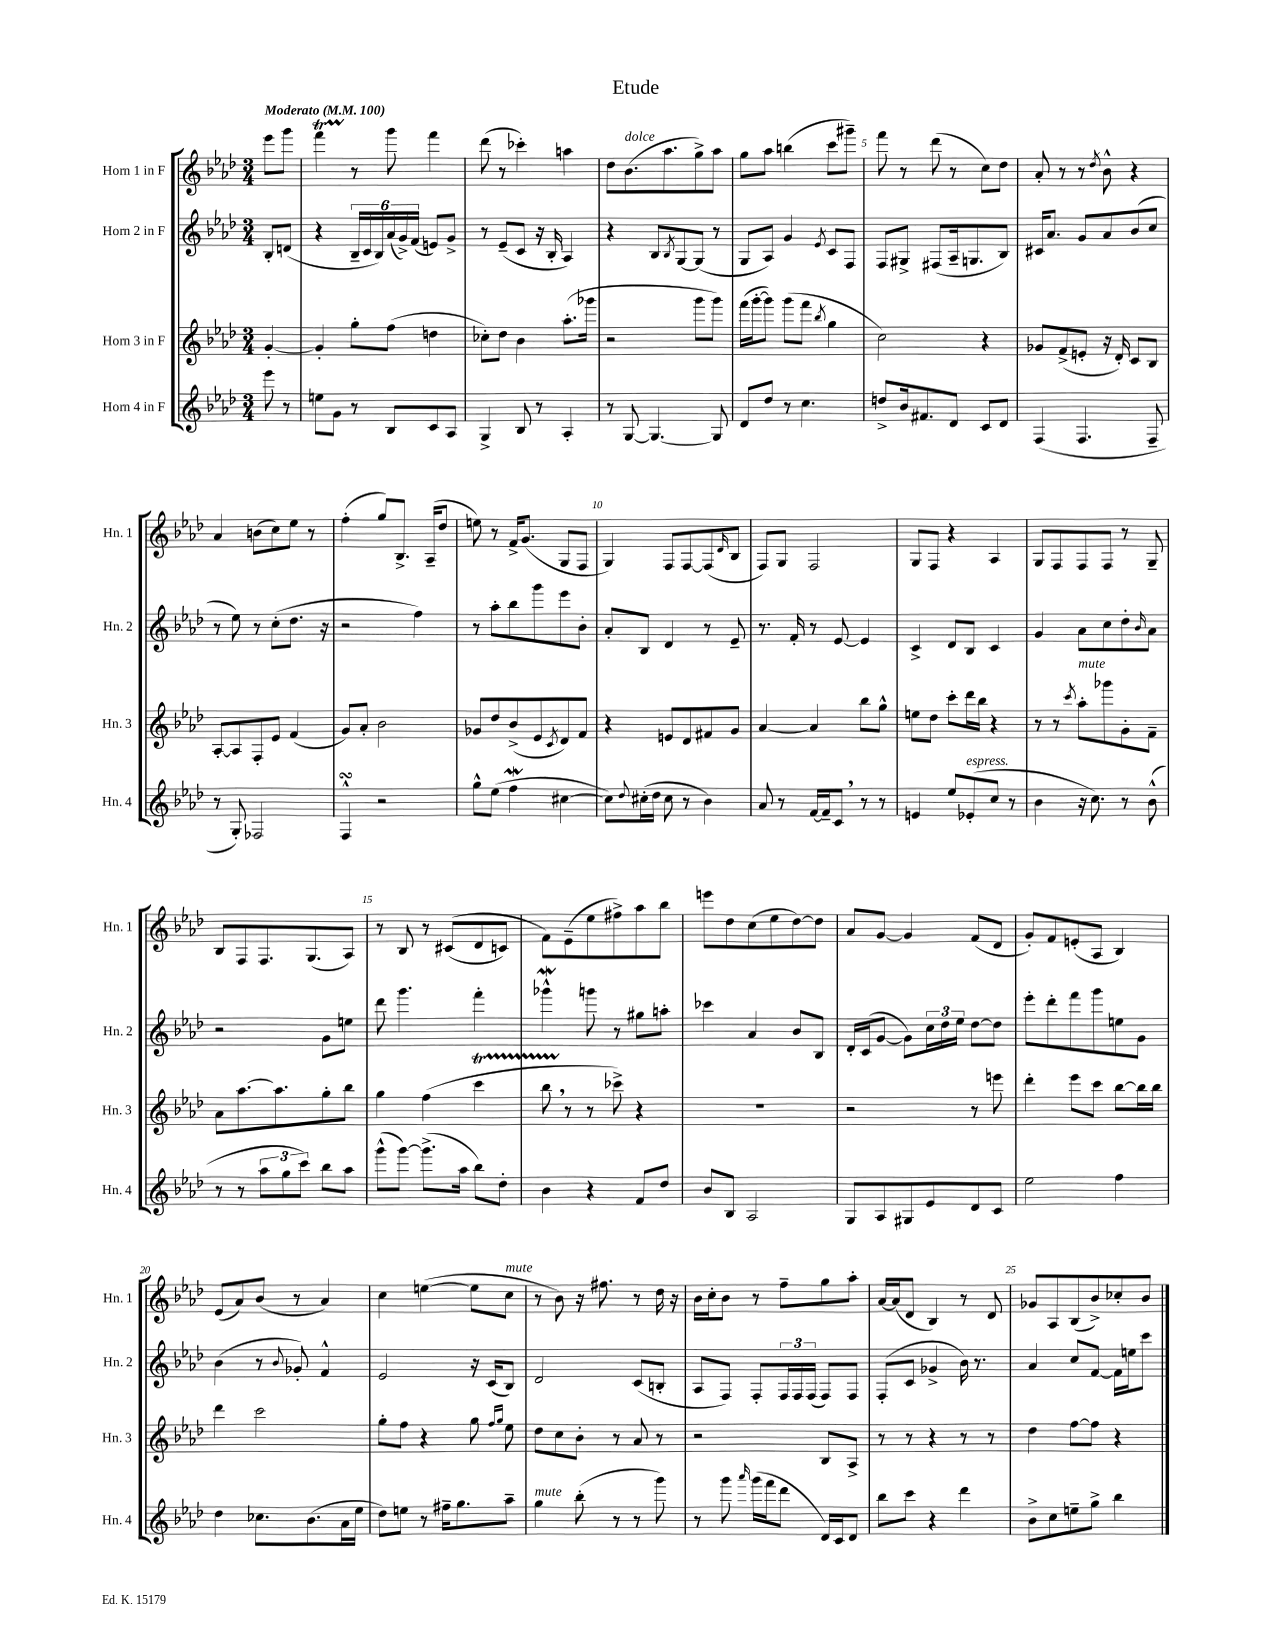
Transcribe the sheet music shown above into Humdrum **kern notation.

**kern	**kern	**kern	**kern
*staff4	*staff3	*staff2	*staff1
*clefG2	*clefG2	*clefG2	*clefG2
*k[b-e-a-d-]	*k[b-e-a-d-]	*k[b-e-a-d-]	*k[b-e-a-d-]
*M3/4	*M3/4	*M3/4	*M3/4
*MM100	*MM100	*MM100	*MM100
8eee-	[4g'	8B-'	8eee-
8r	.	(8d	8ggg
=	=	=	=
8ee	4g']	4r	4fff
8g	.	.	.
8r	8gg'	24B-~	8r
.	.	24c	.
.	.	24B-)	.
8B-	(8ff	(24a-	8ggg
.	.	24g^)	.
.	.	(24f	.
8c	4dd	8e)	4fff
8A-	.	8g^	.
=	=	=	=
4G^	8cc-')	8r	(8ddd-
.	8dd-	(8e-~	8r
8B-	4b-	8c	4ccc-')
8r	.	16r	.
.	.	16B-'	.
4A-'	(8.aa-'	4A-)	4aa
.	16ggg-	.	.
=	=	=	=
8r	2r	4r	8dd-
[8G	.	.	(8.b-
4.G_	.	8B-	.
.	.	.	8.aa-
.	.	8qB-	.
.	.	[8G	.
.	8ggg	(8G]	8gg^)
8G]	8ggg)	8r	8aa-
=	=	=	=
8d-	(16fff	8G	8gg
.	[16ggg'	.	.
8dd-	8ggg])	8A-)	8aa-
8r	(8ggg	4g	(4bb
4.cc	8fff	.	.
.	8qbb-	8qe-	.
.	4gg	8c	8ccc
.	.	8F	8ggg#~)
=	=	=	=
8dd^	2cc)	8F	8fff
16b-	.	8G#^	8r
8.f#	.	.	.
.	.	(8F#	(8ddd-
8d-	.	16A-~	8r
.	.	8.G	.
8c	4r	.	8cc)
8d-	.	8B-)	8dd-
=	=	=	=
(4F	8g-	16c#	8a-'
.	.	8.a-	.
.	(8f^	.	8r
4.F	8e'	8g	8r
.	.	.	8qdd-
.	16r	8a-	8b-^^
.	16d-')	.	.
.	8c	(8b-	4r
8F~	8B-	8cc	.
=	=	=	=
8r	[8A-'	8r	4a-
8G')	8A-]	8ee-)	.
2F-	8F'	8r	(8b
.	8e-	(8cc'	8cc)
.	(4f	8.dd-	8ee-
.	.	.	8r
.	.	16r	.
=	=	=	=
4F^^	8g)	2r	(4ff'
.	8a-'	.	.
2r	2b-	.	8gg)
.	.	.	8.B-^
.	.	4ff)	.
.	.	.	(16A-~
.	.	.	8dd-
=	=	=	=
8gg^^	8g-	8r	8ee)
(8ee-	8dd-	8aa-'	8r
4ff	(8b-^	8bb-	16f^
.	.	.	(8.g
.	8e-	8ggg	.
.	8qc	.	.
[4cc#	8d-)	8eee-	8G
.	8f	8b-'	8F
=	=	=	=
8cc#])	4r	8a-'	4G)
8qqdd-	.	.	.
(16cc#'	.	8B-	.
16dd-	.	.	.
8cc#	8e	4d-	8F
8r	8d-	.	[8F
4b-)	8f#	8r	(8F]
.	.	.	16qqd-
.	8g	8e-~	8B-
=	=	=	=
8a-	[4a-	8.r	8F)
8r	.	.	8G
.	.	16f'	.
[16f	4a-]	8r	2F
16f~]	.	.	.
8c	.	[8e-	.
8r	8bb-	4e-]	.
8r	8gg^^	.	.
=	=	=	=
4e	8ee	4c^	8G
.	8dd-	.	8F
8ee-	8ccc'	8d-	4r
(8e-'	16ddd-	8B-	.
.	16bb-	.	.
8cc	4r	4c	4A-
8r	.	.	.
=	=	=	=
4b-	8r	4g	8G
.	8r	.	8F
.	8qccc	.	.
16r	8aa-'	8a-	8F
8.cc)	.	.	.
.	8ggg-	8cc	8F
8r	8g'	8dd-'	8r
.	.	16qqb-	.
(8b-^^	8f~	8a-	8G~
=	=	=	=
8r	8a-	2r	8B-
8r	[8.aa-	.	8F
12aa-	.	.	8.F
.	8.aa-]	.	.
12gg	.	.	.
12ccc)	.	.	.
.	.	.	(8.G
8bb-	8gg'	8g	.
8aa-	8bb-	8ee	8A-)
=	=	=	=
(8ggg^^	4gg	8ddd-	8r
[8ggg)	.	4.ggg	8B-
(8.ggg^]	(4ff	.	8r
.	.	.	&((8c#
16aa-	.	.	.
8bb-)	4ccc	4fff'	8d-
8dd-'	.	.	8c)
=	=	=	=
4b-	8bb-	4ggg-^^	8f&)
.	8r	.	(8e-~
4r	8r	8ggg	8ee-
.	8ccc-^)	8r	8ff#^)
8f	4r	8gg#	8aa-
8dd-	.	8aa'	8bb-
=	=	=	=
8b-	2.r	4ccc-	8eee
8B-	.	.	8dd-
2A-	.	4a-	(8cc
.	.	.	8ee-
.	.	8b-	[8dd-)
.	.	8B-	8dd-]
=	=	=	=
8G	2r	16d-'	8a-
.	.	(16c	.
8A-	.	[8g	[8g
8G#	.	8g])	4g]
8e-	.	24cc	.
.	.	24dd-	.
.	.	24ee-	.
8d-	8r	[8dd-	(8f
8c	8eee	8dd-]	8d-
=	=	=	=
2ee-	4ddd-'	8eee-'	8g')
.	.	8ddd-'	8f
.	8eee-	8fff	(8e'
.	8ccc	8ggg	8A-
4ff	[8bb-	8ee	4B-)
.	16bb-]	8g	.
.	16bb-	.	.
=	=	=	=
4dd-	4ddd-	(4b-	(8e-
.	.	.	8a-)
8.cc-	2ccc	8r	(8b-
.	.	8qqb-	.
.	.	8g-')	8r
(8.b-	.	.	.
.	.	4f^^	4a-)
16a-	.	.	.
16ee-	.	.	.
=	=	=	=
8dd-)	8gg'	2e-	4cc
8ee	8ff	.	.
8r	4r	.	([4ee
16ff#~	.	.	.
8.gg	.	.	.
.	8gg	16r	8ee]
.	.	(16c	.
.	16qqff	.	.
.	16qqgg	.	.
8aa-~	8ee-	8B-)	8cc
=	=	=	=
4gg	8dd-	2d-	8r
.	8cc	.	8b-)
(8bb-'	8b-'	.	16r
.	.	.	8.ff#
8r	8r	.	.
8r	8a-	(8c	8r
8ggg)	8r	8B'	16dd-
.	.	.	16r
=	=	=	=
8r	2r	8A-	16b-
.	.	.	16cc'
8ggg	.	8F)	8b-
16qqaaa-	.	.	.
(16ggg	.	8F'	8r
16fff	.	.	.
8ddd-	.	24F	8ff~
.	.	24F	.
.	.	(24F	.
16d-)	8B-	8F)	8gg
16c	.	.	.
8d-	8A-^	8F	8aa-'
=	=	=	=
8bb-	8r	(8F'	[16a-
.	.	.	(16a-]
8ccc	8r	8c	8d-
4r	4r	4g-^	4B-)
4ddd-	8r	16b-)	8r
.	.	8.r	.
.	8r	.	8d-
=	=	=	=
8b-^	4dd-	4a-	8g-
8cc	.	.	8A-
8ee~	[8ff	8cc	(8B-
8gg^	8ff]	[8f	8b-^)
4bb-	4r	16f]	8cc-'
.	.	16ee	.
.	.	8ccc	8b-
==	==	==	==
*-	*-	*-	*-
